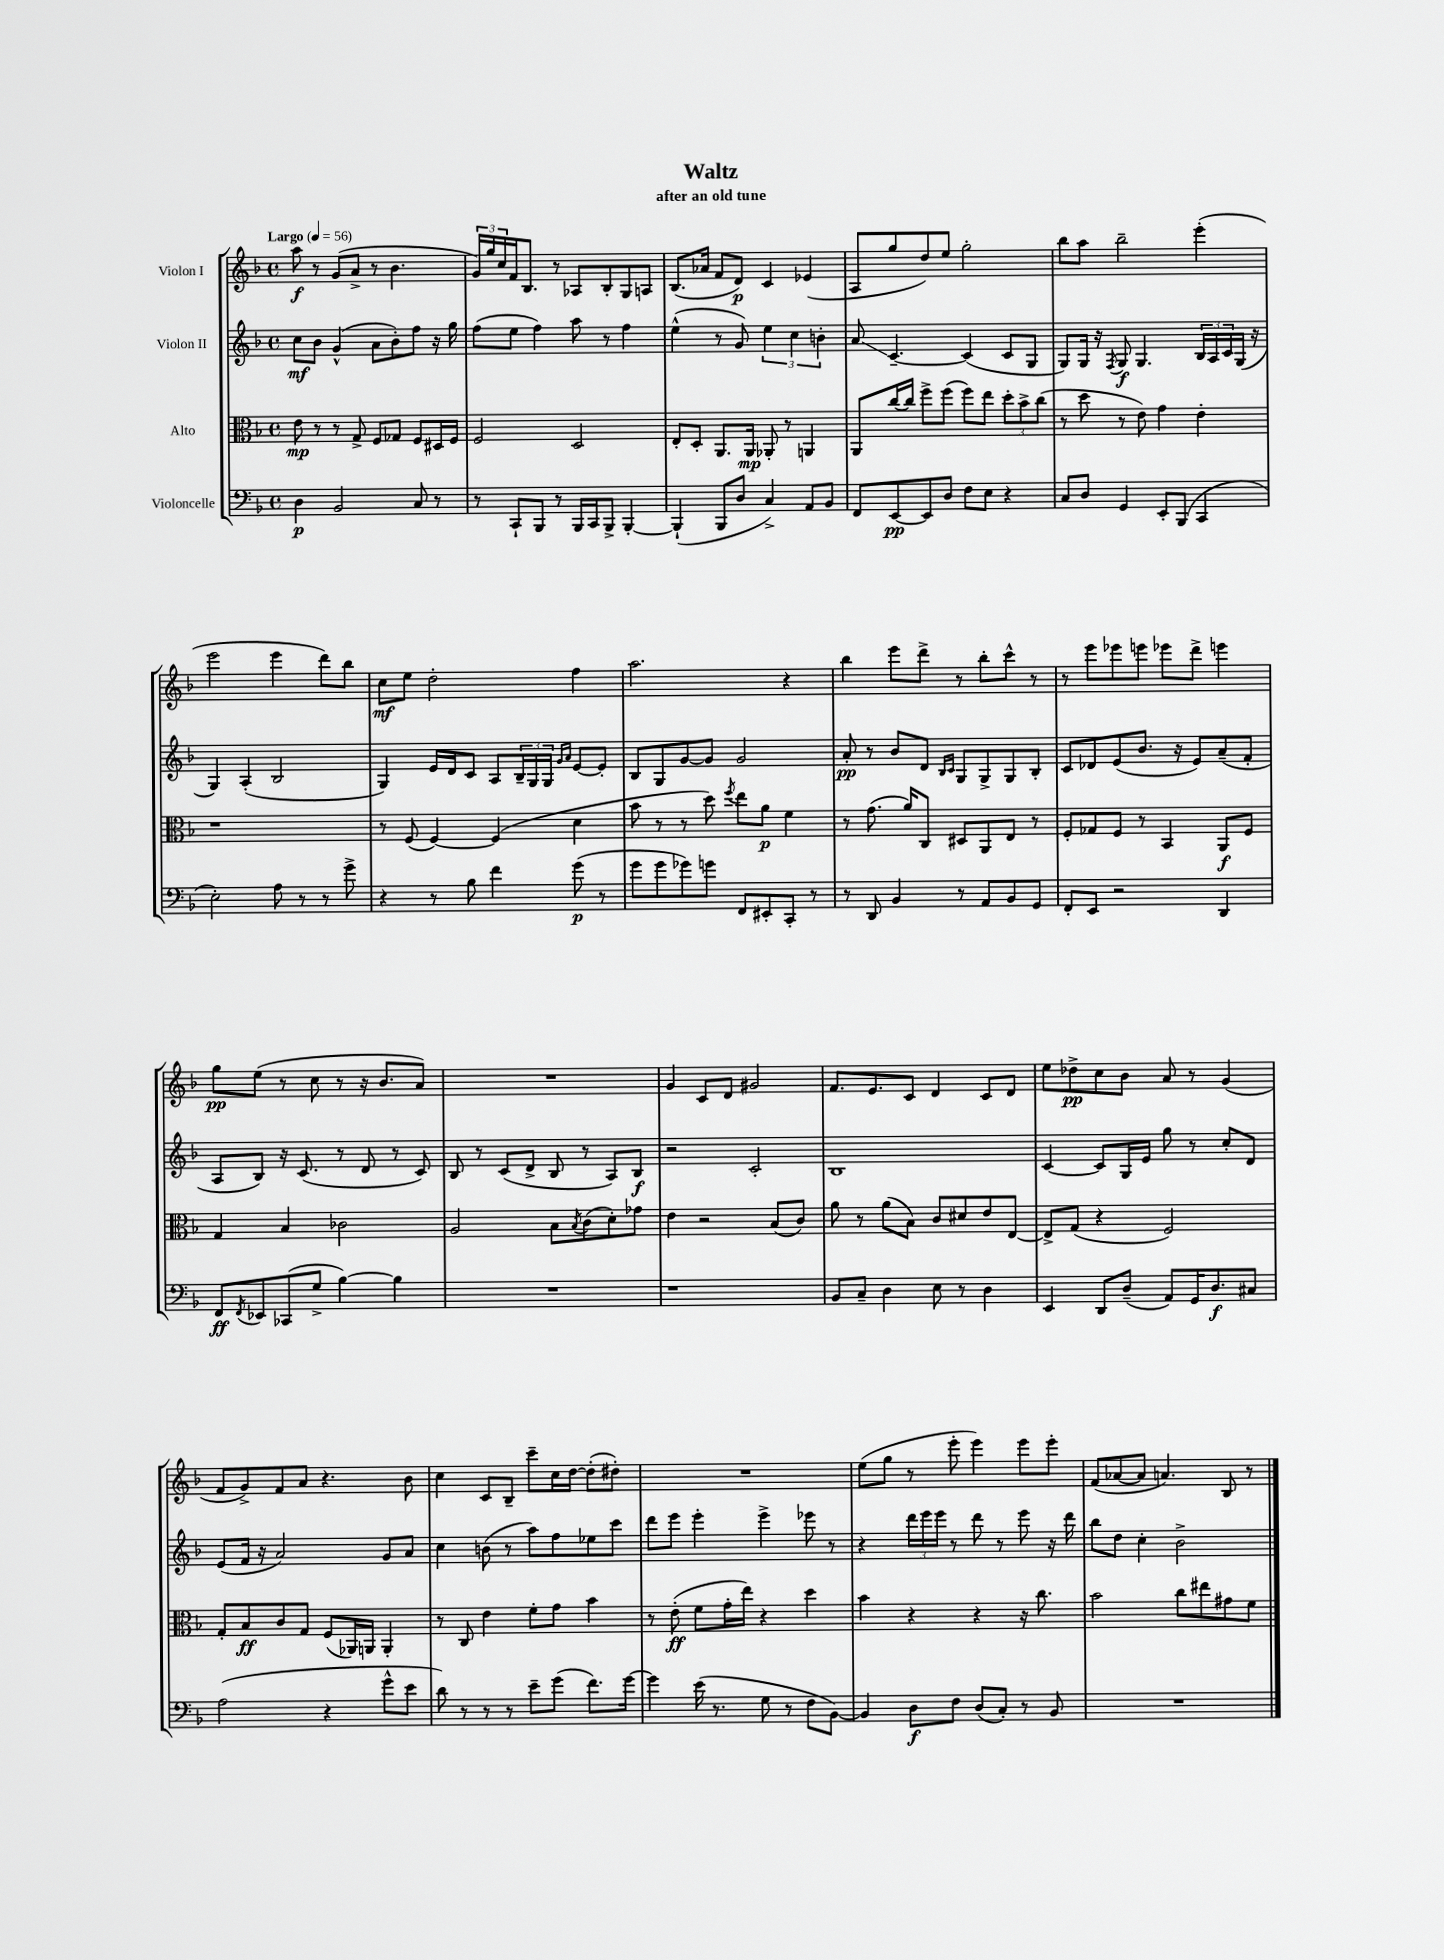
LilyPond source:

\header { title = "Waltz" subtitle = "after an old tune" }
<<
\new StaffGroup <<
\new Staff = "s0" \with { instrumentName = "Violon I" } {
    \clef treble \key f \major \defaultTimeSignature \time 4/4 \tempo "Largo" 4 = 56
    a''8\f r8 g'8( a'8-> r8 bes'4. |
    \tuplet 3/2 { g'16) g''16 c''16 } f'16 bes8. r8 aes8 bes8-. g8 a8 |
    bes8.( aes'16 f'8 d'8\p) c'4 ees'4( |
    a8 g''8 d''8) e''8 g''2-. |
    bes''8 a''8 bes''2-- e'''4-.( |
    e'''2 e'''4 d'''8) bes''8 |
    c''8\mf e''8 d''2-. f''4 |
    a''2. r4 |
    bes''4 e'''8 d'''8-> r8 bes''8-. c'''8-^ r8 |
    r8 e'''8 ees'''8 e'''8 ees'''8 d'''8-> e'''4 |
    g''8\pp e''8( r8 c''8 r8 r16 bes'8. a'8) |
    R1 |
    g'4 c'8 d'8 gis'2 |
    f'8. e'8. c'8 d'4 c'8 d'8 |
    e''8 des''8->\pp c''8 bes'8 a'8 r8 g'4( |
    f'8 g'8->) f'8 a'8 r4. bes'8 |
    c''4 c'8 bes8-- c'''8-- c''16 d''16~ d''8-.( dis''8-.) |
    R1 |
    e''8( g''8 r8 e'''8-. e'''4) e'''8 e'''8-. |
    f'8( aes'8~ aes'8 a'4.) bes8 r8 \bar "|." |
}
\new Staff = "s1" \with { instrumentName = "Violon II" } {
    \clef treble \key f \major \defaultTimeSignature \time 4/4
    c''8\mf bes'8 g'4-^( a'8 bes'8-.) f''8 r16 g''16 |
    f''8( e''8 f''4) a''8 r8 f''4 |
    e''4-^( r8 g'8) \tuplet 3/2 { e''4 c''4 b'4-. } |
    a'8\glissando c'4.~-- c'4( c'8 g8 |
    g8) g16 r16 \acciaccatura { f8 } g8\f g4. \tuplet 3/2 { bes16 a16 c'16 } g16( r16 |
    g4) a4-.( bes2 |
    g4) e'16 d'16 c'8 a8 \tuplet 3/2 { bes16-- g16 g16 } \grace { g'16 a'16 } e'8~ e'8-. |
    bes8 g8 g'8~ g'8 g'2 |
    a'8-.\pp r8 bes'8 d'8 \grace { bes16 c'16 } g8 g8-> g8 bes8-. |
    c'8 des'8 e'8( bes'8. r16 e'8) a'8--( f'8-. |
    a8 bes8) r16 c'8.( r8 d'8 r8 c'8) |
    bes8 r8 c'8( d'8-> bes8 r8 a8) bes8\f |
    r2 c'2-. |
    bes1 |
    c'4~ c'8 g16 e'16 g''8 r8 c''8-. d'8 |
    e'8( f'16 r16 a'2) g'8 a'8 |
    c''4 b'8( r8 a''8) f''8 ees''8 c'''8 |
    d'''8 e'''8 e'''4-. e'''4-> ees'''8 r8 |
    r4 \tuplet 3/2 { d'''16 e'''16 e'''16 } r8 d'''8 r8 e'''8 r16 d'''16 |
    bes''8 d''8 c''4-. bes'2-> \bar "|." |
}
\new Staff = "s2" \with { instrumentName = "Alto" } {
    \clef alto \key f \major \defaultTimeSignature \time 4/4
    e'8\mp r8 r8 g8-> f8 ges8 f8 dis16 f16 |
    f2 d2 |
    e8-. d8-. a,8. a,16\mp aes,8-. r8 a,4 |
    a,8 c''16~ c''16 f''8-> f''8( f''8) e''8 \tuplet 3/2 { d''8-. bes'8-> c''8( } |
    r8 d''8 r8 e'8) g'4 e'4-. |
    r1 |
    r8 f8( f4~) f4( d'4 |
    bes'8 r8 r8 d''8) \acciaccatura { f''8 } e''8 a'8\p f'4 |
    r8 g'8.( a'16) c8 dis8 a,8 e8 r8 |
    f8-. ges8 f8 r8 bes,4 a,8\f f8 |
    g4 bes4 ces'2 |
    a2 bes8 \acciaccatura { bes8 } c'8( d'8-.) ges'8 |
    e'4 r2 bes8( c'8) |
    a'8 r8 a'8( bes8) c'8 dis'8 e'8 e8~ |
    e8-> g8( r4 f2) |
    g8-. bes8\ff c'8 g8 f8( aes,16) a,16 a,4-. |
    r8 c8 e'4 f'8-. g'8 bes'4 |
    r8 e'8-.\ff( f'8 g'16-. e''16) r4 d''4 |
    bes'4 r4 r4 r16 c''8. |
    bes'2 c''8 eis''8 gis'8 f'8 \bar "|." |
}
\new Staff = "s3" \with { instrumentName = "Violoncelle" } {
    \clef bass \key f \major \defaultTimeSignature \time 4/4
    d4\p bes,2 c8 r8 |
    r8 c,8-! bes,,8 r8 bes,,16 c,16 bes,,8-> bes,,4~-. |
    bes,,4-!( bes,,8 d8 c4->) a,8 bes,8 |
    f,8 e,8~\pp e,8 d8 f8 e8 r4 |
    c8 d8 g,4 e,8-. bes,,8( c,4 |
    e2-.) a8 r8 r8 g'8-> |
    r4 r8 bes8 f'4 g'8\p( r8 |
    g'8 g'8 ges'8) g'8 f,8 eis,8-. c,8-. r8 |
    r8 d,8 bes,4 r8 a,8 bes,8 g,8 |
    f,8-. e,8 r2 d,4 |
    f,8\ff \acciaccatura { f,8 } ees,8 ces,8( g8-> bes4~) bes4 |
    R1 |
    r1 |
    bes,8 c8-- d4 e8 r8 d4 |
    e,4 d,8 d8--( a,8) g,16 d8.\f cis8 |
    a2( r4 g'8-^ e'8 |
    d'8) r8 r8 r8 e'8-- g'8( f'8.) g'16~ |
    g'4 e'16( r8. g8 r8 f8 bes,8~) |
    bes,4 d8\f f8 d8( c8-.) r8 bes,8 |
    R1 \bar "|." |
}
>>
>>
\layout { \context { \Score \remove "Bar_number_engraver" } }
